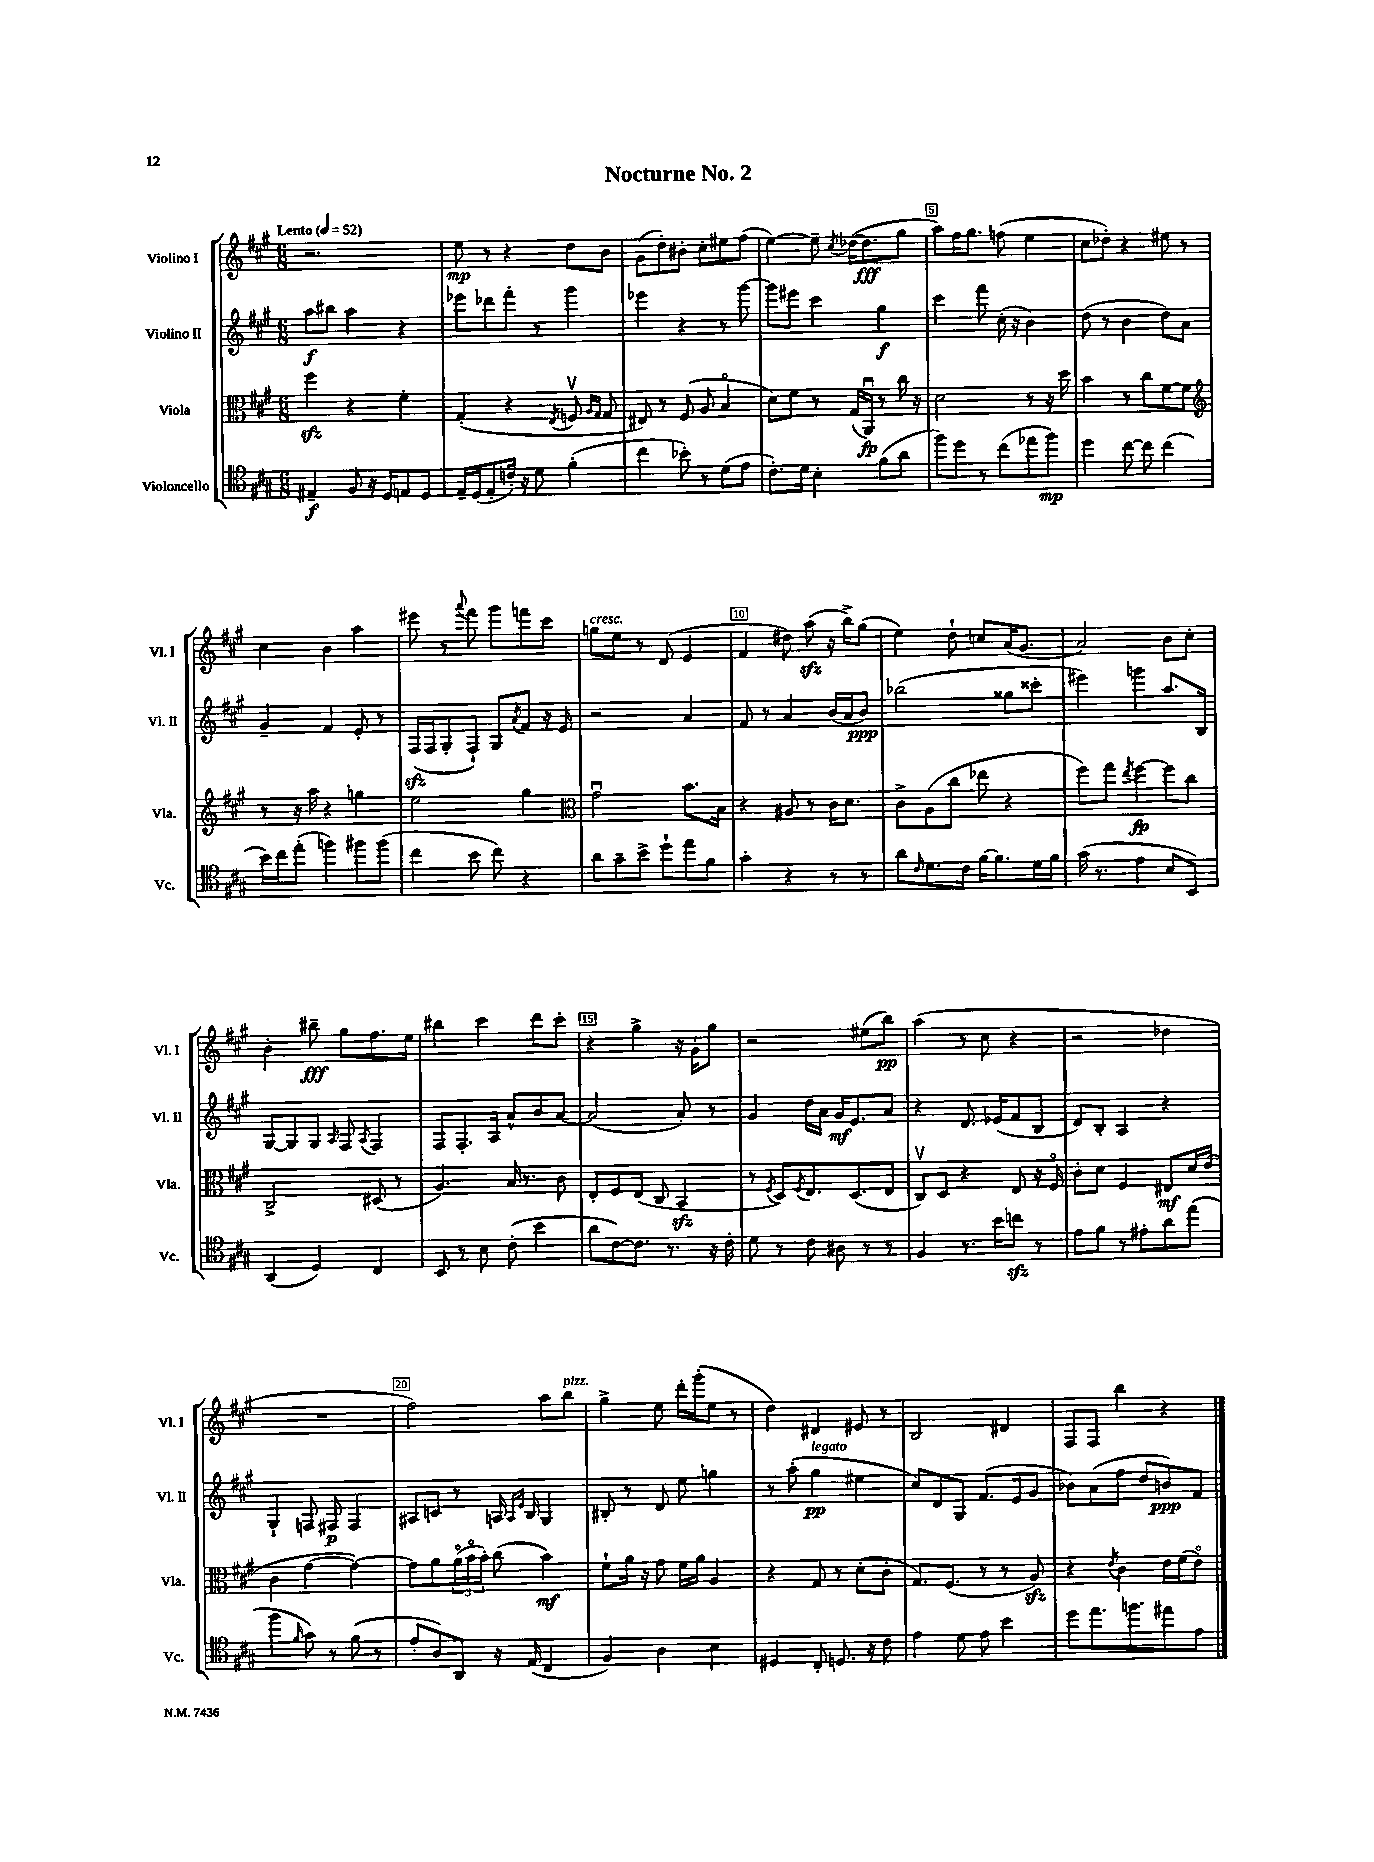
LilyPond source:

\header { title = "Nocturne No. 2" }
<<
\new StaffGroup <<
\new Staff = "s0" \with { instrumentName = "Violino I" shortInstrumentName = "Vl. I" } {
    \clef treble \key a \major \numericTimeSignature \time 6/8 \tempo "Lento" 4 = 52
    r2. |
    e''8\mp r8 r4 d''8 b'8 |
    gis'8( d''8-.) bis'8-. cis''8-. eis''8 fis''8( |
    e''4~) e''8-- \acciaccatura { cis''8 } des''16~( des''8.\fff gis''8 |
    a''8) fis''16 gis''8. f''8( e''4 |
    cis''8 des''8-.) r4 eis''8 r8 |
    cis''4 b'4 a''4 |
    eis'''8 r8 \appoggiatura { a'''8 } fis'''8 gis'''8 f'''8 cis'''8 |
    g''8^\markup { \italic "cresc." } e''8 r8 d'8( e'4 |
    fis'4 dis''8) a''8\sfz( r16 b''16->) gis''8( |
    e''4) d''8-! c''8 a'16( gis'8. |
    a'2) b'8 cis''8-. |
    b'4-. bis''8--\fff gis''8 fis''8. e''16 |
    bis''4 cis'''4 d'''8 cis'''8-. |
    r4 gis''4-> r16 gis'16-. gis''8 |
    r2 eis''8( b''8\pp) |
    a''4( r8 cis''8 r4 |
    r2 des''4 |
    R2. |
    fis''2) a''8 b''8^\markup { \italic "pizz." } |
    gis''4-> e''8 d'''16-. gis'''16-.( e''8 r8 |
    d''4) dis'4 eis'8 r8 |
    b2 dis'4 |
    fis8 fis8 b''4 r4 \bar "|." |
}
\new Staff = "s1" \with { instrumentName = "Violino II" shortInstrumentName = "Vl. II" } {
    \clef treble \key a \major \numericTimeSignature \time 6/8
    a''8\f bis''8 a''4 r4 |
    ees'''8 des'''8 fis'''8-. r8 gis'''4 |
    ees'''4 r4 r8 gis'''8~ |
    gis'''8 eis'''8 cis'''4 gis''4\f |
    cis'''4 fis'''8 cis''16-.( r16 b'4) |
    d''8( r8 b'4 d''8) a'8 |
    gis'4-- fis'4 e'8-. r8 |
    fis16\sfz( fis16 gis8-. fis8-!) gis8 \acciaccatura { a'8 } fis'8 r16 e'16 |
    r2 a'4 |
    fis'8 r8 a'4 b'16( a'16 b'8\ppp) |
    bes''2( gisis''8 cisis'''8-. |
    eis'''4) g'''4 a''8. b16 |
    gis8~ gis8 gis8 \grace { a16 } fis8 \acciaccatura { a8 } fis4 |
    fis8 fis8.-. a16 a'8-^ b'8 a'8~ |
    a'2( a'8-.) r8 |
    gis'4 d''16 a'16 gis'16\mf e'8. a'8 |
    r4 d'8. ees'16( fis'8 b8 |
    d'8) b8-. a4 r4 |
    gis4-! f8 fis8\p fis4 |
    ais8 c'8 r8 a16 \grace { a16 e'16 } b16 gis4 |
    bis8-. r8 d'8 e''8 g''4 |
    r8 a''8-.( gis''4\pp^\markup { \italic "legato" } eis''4 |
    cis''8) d'8 gis8 fis'8.( e'16 gis'8 |
    bes'8) a'8( fis''8 d''8 b'8\ppp) fis'8 \bar "|." |
}
\new Staff = "s2" \with { instrumentName = "Viola" shortInstrumentName = "Vla." } {
    \clef alto \key a \major \numericTimeSignature \time 6/8
    fis''4\sfz r4 fis'4-. |
    gis4-.( r4 \acciaccatura { e8 } f8\upbow \grace { a16 gis16 } gis8 |
    eis8) r8 fis8( a8 b4\flageolet |
    d'8) fis'8 r8 gis16( a,16\downbow\fp) r8 cis''16 r16 |
    d'2 r8 r16 d''16 |
    b'4 r8 cis''8 fis'8~ fis'8 |
    \clef treble r8 r16 a''16 r4 g''4 |
    e''2 gis''4 |
    \clef alto gis'2\downbow b'8. b16 |
    r4 ais8 r8 cis'16 d'8. |
    cis'8-> a8( cis''8 ees''8 r4 |
    fis''8) gis''8 \acciaccatura { e''8 } fis''4~\fp fis''8 cis''8 |
    cis2-> dis8( r8 |
    a4.) b16 r8. cis'8 |
    e8-. fis8 e8( cis8 b,4\sfz |
    r8 \acciaccatura { fis8 } d8) \acciaccatura { fis8 } e8. d8.( e8 |
    cis8\upbow) d8 r4 e8 r16 fis16\flageolet |
    cis'8-. d'8 fis4 eis8\mf d'16 e'16( |
    cis'4 gis'4~ gis'4~) |
    gis'8 a'8 \tuplet 3/2 { a'16\flageolet( b'16\flageolet b'16-.) } cis''8( b'4\mf) |
    fis'8-! a'16 r16 gis'8 fis'16 a'16 a4 |
    r4 gis8 r8 d'8-.( cis'8-. |
    gis8.) fis8.( r8 r8 a8\sfz) |
    r4 \acciaccatura { e'8 } cis'4 e'16 fis'16( e'8\flageolet) \bar "|." |
}
\new Staff = "s3" \with { instrumentName = "Violoncello" shortInstrumentName = "Vc." } {
    \clef tenor \key a \major \numericTimeSignature \time 6/8
    eis4--\f fis8 r16 d16 e8 d8 |
    e16-- d16( e8-. c'16-.) r16 d'8 fis'4-.( |
    cis''4 bes'8-.) r8 d'8( e'8 |
    cis'8.-.) d'16 b4-. fis'8( a'8 |
    fis''8) d''8 r8 cis''8( ees''8 fis''8\mp) |
    d''4 cis''8~ cis''8 cis''4( |
    b'16) cis''16 e''8-.( f''4) fis''8 fis''8( |
    cis''4 b'8 cis''8) r4 |
    a'8 gis'8-- b'8-> d''8-! e''8 fis'8 |
    gis'4-. r4 r8 r8 |
    a'8 \grace { cis'16 } d'8. cis'16 fis'16~ fis'8. d'16 fis'16 |
    gis'16( r8. e'4 b8 b,8) |
    a,4( d4) cis4 |
    b,8 r8 b8 cis'8-.( b'4 |
    a'8 cis'8~) cis'8. r8. r16 cis'16-. |
    d'8 r8 cis'8 ais8 r8 r8 |
    fis4 r8. b'16 c''8\sfz r8 |
    e'8 fis'8 r8 eis'8-. a'8 e''8( |
    fis''4 \grace { fis'16 } gis'8) r8 fis'8( r8 |
    e'8-. a8) a,8 r16 e16( cis4 |
    fis4) a4 b4 |
    dis4 cis8-. d8. r16 cis'8 |
    e'4 d'8 e'8 b'4 |
    d''8 e''8. f''8. eis''8 e'8 \bar "|." |
}
>>
>>
\layout { \context { \Score \override BarNumber.break-visibility = ##(#f #t #t) barNumberVisibility = #(every-nth-bar-number-visible 5) \override BarNumber.stencil = #(make-stencil-boxer 0.1 0.3 ly:text-interface::print) } }
